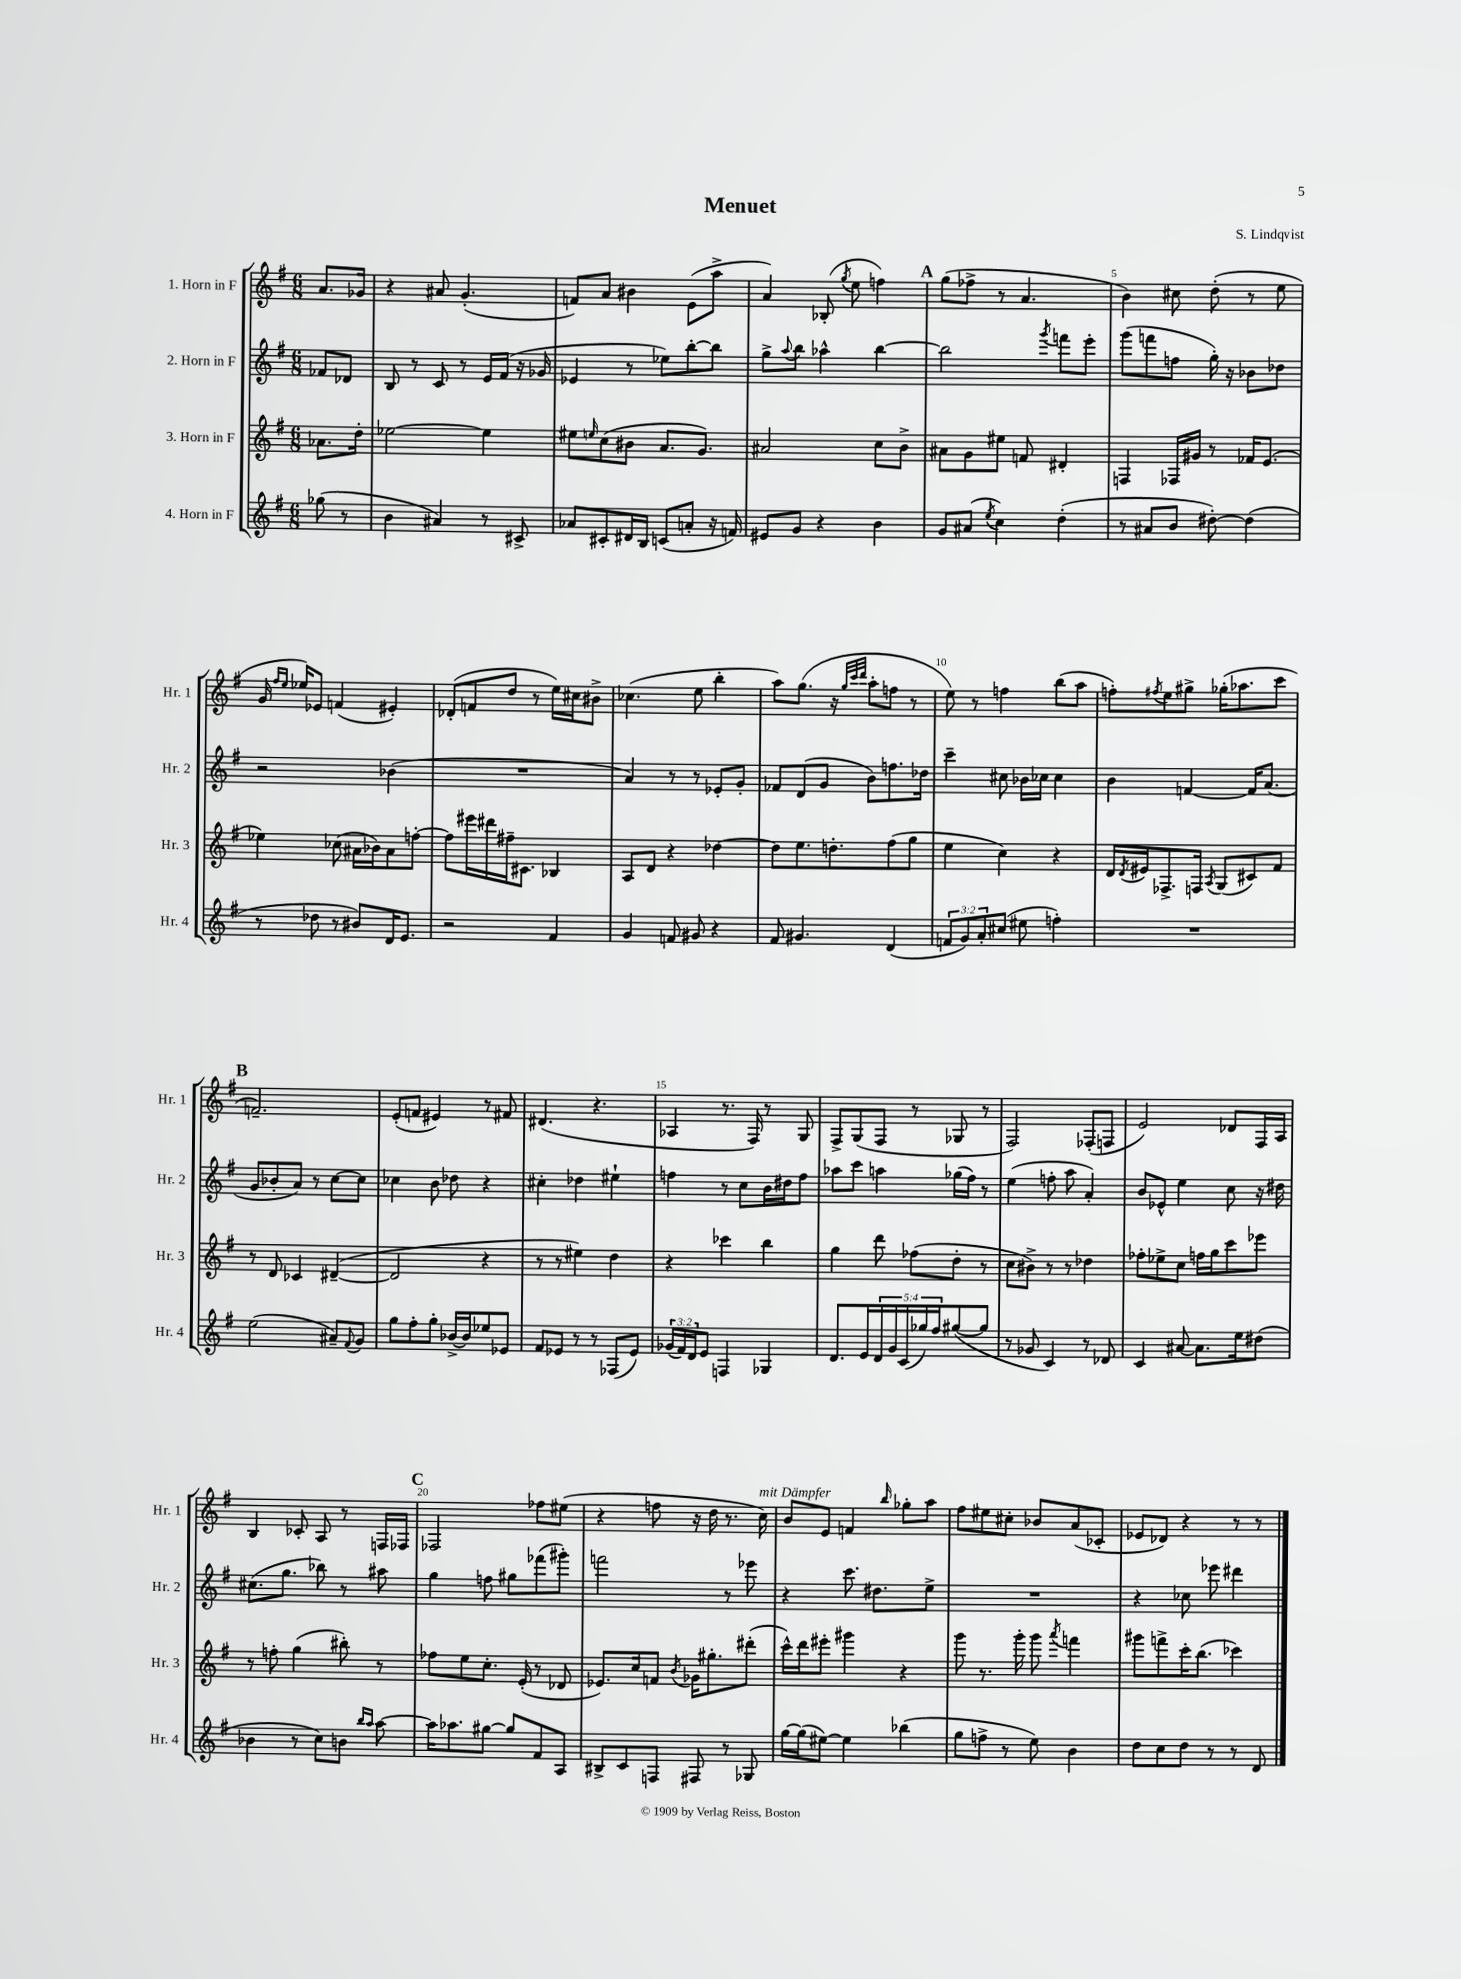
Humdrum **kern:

**kern	**kern	**kern	**kern
*part4	*part3	*part2	*part1
*staff4	*staff3	*staff2	*staff1
*I"4. Horn in F	*I"3. Horn in F	*I"2. Horn in F	*I"1. Horn in F
*I'Hr. 4	*I'Hr. 3	*I'Hr. 2	*I'Hr. 1
*clefG2	*clefG2	*clefG2	*clefG2
*k[f#]	*k[f#]	*k[f#]	*k[f#]
*M6/8	*M6/8	*M6/8	*M6/8
=	=	=	=
(8gg-X\	8.a-X\L	8f-X/L	8.a/L
8r	.	8d-X/J	.
.	16dd'\Jk	.	16g-X/Jk
=1	=1	=1	=1
4b\	[2ee-X\	8B/	4r
.	.	8r	.
4a#X/)	.	8c/	8a#X/
.	.	8r	(4.g'/
8r	4ee-\]	16e/LL	.
.	.	(16f#/JJ	.
8c#X^/	.	16r	.
.	.	16g-X/	.
=2	=2	=2	=2
8a-X/L	8ee#X\L	4e-X/	8fn/L)
.	16qqeen/	.	.
8c#X'/	(8cc\	.	8a/J
16d#X/L	8b#X\J	8r	4b#X\
16B/JJ	.	.	.
(8cn/L	8.a/L	8ee-X\L)	.
8an'/J	.	[8bb'\	(8e\L
.	8.g/J)	.	.
16r	.	8bb\J]	8aa^\J
16fn/)	.	.	.
=3	=3	=3	=3
8e#X/L	2a#X/	8gg^\L	4a/)
.	.	8qqaa/	.
8g/J	.	8bb\J	.
4r	.	4aa-X^^\	(8B-X'/
.	.	.	8qgg/
.	.	.	8ee\
4b\	8cc\L	[4bb\	4ffn\)
.	8b^\J	.	.
!!LO:REH:place=s1:t=A
=4	=4	=4	=4
8g/L	8a#X\L	2bb\]	(8gg\L
(8a#X/J	8g\	.	8ff-X^\J
8qee/	.	.	.
4cc\)	8ee#X\J	.	8r
.	8fn/	.	4.a/
.	.	8qggg/	.
(4dd'\	4d#X'/	8fffn\L	.
.	.	8eee'\J	.
=5	=5	=5	=5
8r	4Fn/	(8ggg\L	4b\)
8a#X/L	.	8fffn\	.
8b/J	16F-X/LL	8ffn\J	8cc#X\
.	16g#X/JJ	.	.
[8dd#X'\)	8r	16gg'\)	(8dd'\
.	.	16r	.
(4dd#\]	16f-X/KL	8b-X\L	8r
.	(8.e/J	.	.
.	.	8dd-X\J	8ee\
!!LO:LB:g=z
=6	=6	=6	=6
8r	4ee-X\)	2r	16g/
.	.	.	16qqff#/LL
.	.	.	16qqee/JJ
.	.	.	16ee-X/KL)
8dd-X\	.	.	8e-X/J
8r	(8cc-X\	.	(4fn/
8b#X/L)	16a#X\LL	.	.
.	16b-X\J)	.	.
16d/K	8a#\	(4b-X\	4e#X'/)
8.e/J	.	.	.
.	[8ffn'\J	.	.
=7	=7	=7	=7
2r	8ff\L]	2.r	(8d-X'/L
.	16eee#X\L	.	8fn/
.	16ddd#X\	.	.
.	16ff#X~\J	.	8dd/J
.	8.c#X\J	.	.
.	.	.	8r
4f#/	4B-X/	.	16ee\LL)
.	.	.	16cc#X\J
.	.	.	8b#X^\J
=8	=8	=8	=8
4g/	8A/L	4a/)	(4.cc-X\
.	8d/J	.	.
8fn/	4r	8r	.
8g#X/	.	8r	8ee\
4r	[4dd-X\	8e-X'/L	4bb'\
.	.	8g'/J	.
=9	=9	=9	=9
8f#/	8dd-\L]	8f-X/L	8aa\L)
4.g#X/	8.ee\	(8d/	(8.gg\J
.	.	8g/J	.
.	8.ddn'\	.	16r
.	.	.	32qqgg/LLL
.	.	.	32qqccc/
.	.	.	32qqddd/JJJ
.	.	8b\L)	8aa'\L
(4d/	(8ff#\	8.ffn\	8ffn\J
.	8gg\J	.	8r
.	.	16dd-X\Jk	.
=10	=10	=10	=10
12fn/L	4ee\	4ccc~\	8ee\)
12g/)	.	.	.
.	.	.	8r
12a'/	.	.	.
(8cc#X/J	4cc\)	8cc#X\	4ffn\
8ee#X\	.	16b-X\LL	.
.	.	16cc-X\JJ	.
4ffn'\)	4r	4cc-\	(8bb\L
.	.	.	8aa\J
=11	=11	=11	=11
2.r	16d/LL	4b\	8ffn'\L)
.	8qd/	.	.
.	16e#X/J	.	.
.	.	.	8qff#X/
.	8.F-X^/	.	8ee\
.	.	[4fn/	8gg#X^\J
.	16Fn/Jk	.	.
.	8qA/	.	.
.	(8G/L	.	(16gg-X'\KL
.	.	.	8.aa-X\
.	8c#X/)	16f/KL]	.
.	.	(8.a/J	.
.	8f#/J	.	8ccc\J
!!LO:LB:g=z
!!LO:REH:place=s1:t=B
=12	=12	=12	=12
(2ee\	8r	8g/L	2.fn~/)
.	8d/	8b-X'/	.
.	4c-X/	8a/J)	.
.	.	8r	.
8a#X~/L)	([4d#X~/	[8cc\L	.
8qqf#/	.	.	.
8g/J	.	8cc\J]	.
=13	=13	=13	=13
8gg\L	2d#/]	4cc-X\	(8e'/L
8ff#'\	.	.	8fn/J
8gg'\J	.	8b\	4e#X/)
[16b-X^/LL	.	8dd-X\	.
16b-/J]	.	.	.
8ee-X/	4r	4r	8r
8e-X/J	.	.	8f#X/
=14	=14	=14	=14
8f#/L	8r	4cc#X'\	(4.d#X/
8e-X/J	8r	.	.
8r	4ee#X\)	4dd-X\	.
8r	.	.	4.r
(8F-X/L	4dd\	4ee#X`\	.
8e-/J)	.	.	.
=15	=15	=15	=15
(24g-X/LL	4r	4ffn\	4A-X/
24f#/)	.	.	.
24d/J	.	.	.
8e/J	.	.	.
4Fn/	4ccc-X\	8r	8.r
.	.	8cc\L	.
.	.	.	16F#/)
4G-X/	4bb\	16b\L	8r
.	.	16dd#X\J	.
.	.	8ff\J	8G/
=16	=16	=16	=16
8.d/L	4gg\	8aa-X\L	8F#^/L
.	.	8ccc\J	(8G/
16e/L	.	.	.
20d/	8ddd\	4aan\	8F#/J
20g/	.	.	.
(20c/	.	.	.
.	(8ff-X\L	.	8r
20gg-X/)	.	.	.
20ff#/J	.	.	.
([8gg#X/	8dd'\J	(16gg-X\LL	8G-X/
.	.	16ff#\JJ)	.
8gg#/J]	8r	8r	8r
=17	=17	=17	=17
8r	8cc\L	(4ee\	2F#/)
8g-X/	8b#X^\J)	.	.
4c/)	8r	8ffn'\	.
.	8r	8aa\	.
8r	4dd-X\	4a'/)	(8F-X'/L
8d-X/	.	.	8Fn/J
=18	=18	=18	=18
4c/	8ff-X'\L	8b/L	2e/)
.	8ee-X^\	8e-X^^/J	.
[8a#X/	8cc\J	4ee\	.
8.a#\L]	16ffn\LL	.	.
.	16gg\J	.	.
.	8ccc\	8cc\	8d-X/L
16ee\k	.	.	.
(8dd#X\J	8eee-X\J	16r	16F#/L
.	.	16dd#X\	16A/JJ
!!LO:LB:g=z
=19	=19	=19	=19
4b-X\	8r	(8.cc#X\L	4B/
.	8ffn'\	.	.
.	.	8.gg\J	.
8r	(4gg\	.	8c-X'/
8cc\L)	.	8bb-X\)	8A/
8bn\J	8bb#X'\)	8r	8r
16qqbb/LL	.	.	.
16qqaa/JJ	.	.	.
[8aa\	8r	8aa#X\	16Fn/LL
.	.	.	16F-X/JJ
!!LO:REH:place=s1:t=C
=20	=20	=20	=20
16aa\KL]	8ff-X\L	4gg\	2F-X/
8.aa-X\	.	.	.
.	8ee\	.	.
[8gg#X\J	8.cc'\J	8ffn\	.
8gg#/L]	.	8gg#X\L	.
.	(16e'/	.	.
8f#/	8r	(8fff-X\	8ff-X\L
8A/J	8d-X/	8ggg#X'\J)	(8ee#X\J
=21	=21	=21	=21
8B#X^/L	8.e-X/L)	2fffn\	4r
8c/	.	.	.
.	16cc/k	.	.
8Fn/J	8fn/J	.	8ffn\
.	8qb/	.	.
8F#X/	16g-X\KL	.	16r
.	8.gg#X'\	.	16dd\
8r	.	8r	8.r
8G-X/	(8ddd#X'\J	8eee-X\	.
!	!	!	!LO:TX:a:i:t=mit Dämpfer
.	.	.	16cc\)
=22	=22	=22	=22
[16gg\LL	16ccc^^\LL)	4r	8b/L
(16gg\J]	16ddd\J	.	.
[8ee#X\J)	8eee#X'\J	.	8e/J
4ee#\]	4ggg#X\	8.ccc\	4fn/
.	.	8.dd#X\L	.
.	.	.	16qqbb/
(4bb-X\	4r	.	8gg-X'\L
.	.	8ee^\J	8aa\J
=23	=23	=23	=23
8gg\L	8ggg\	2.r	8ff#\L
8ffn^\J	8.r	.	8ee#X\
8r	.	.	8cc#X'\J
.	16ggg'\	.	.
8ee\)	8ggg\	.	8b-X/L
.	8qaaa/	.	.
4b\	4fffn\	.	(8a/
.	.	.	8c-X'/J
=24	=24	=24	=24
8dd\L	8ggg#X\L	4r	8e-X/L
8cc\	8fffn^\	.	8d-X/J)
8dd\J	16ccc'\K	8cc-X\	4r
.	(8.bb\J	.	.
8r	.	8eee-X\	.
8r	4ccc-X\)	4ddd#X\	8r
8d/	.	.	8r
==	==	==	==
*-	*-	*-	*-
